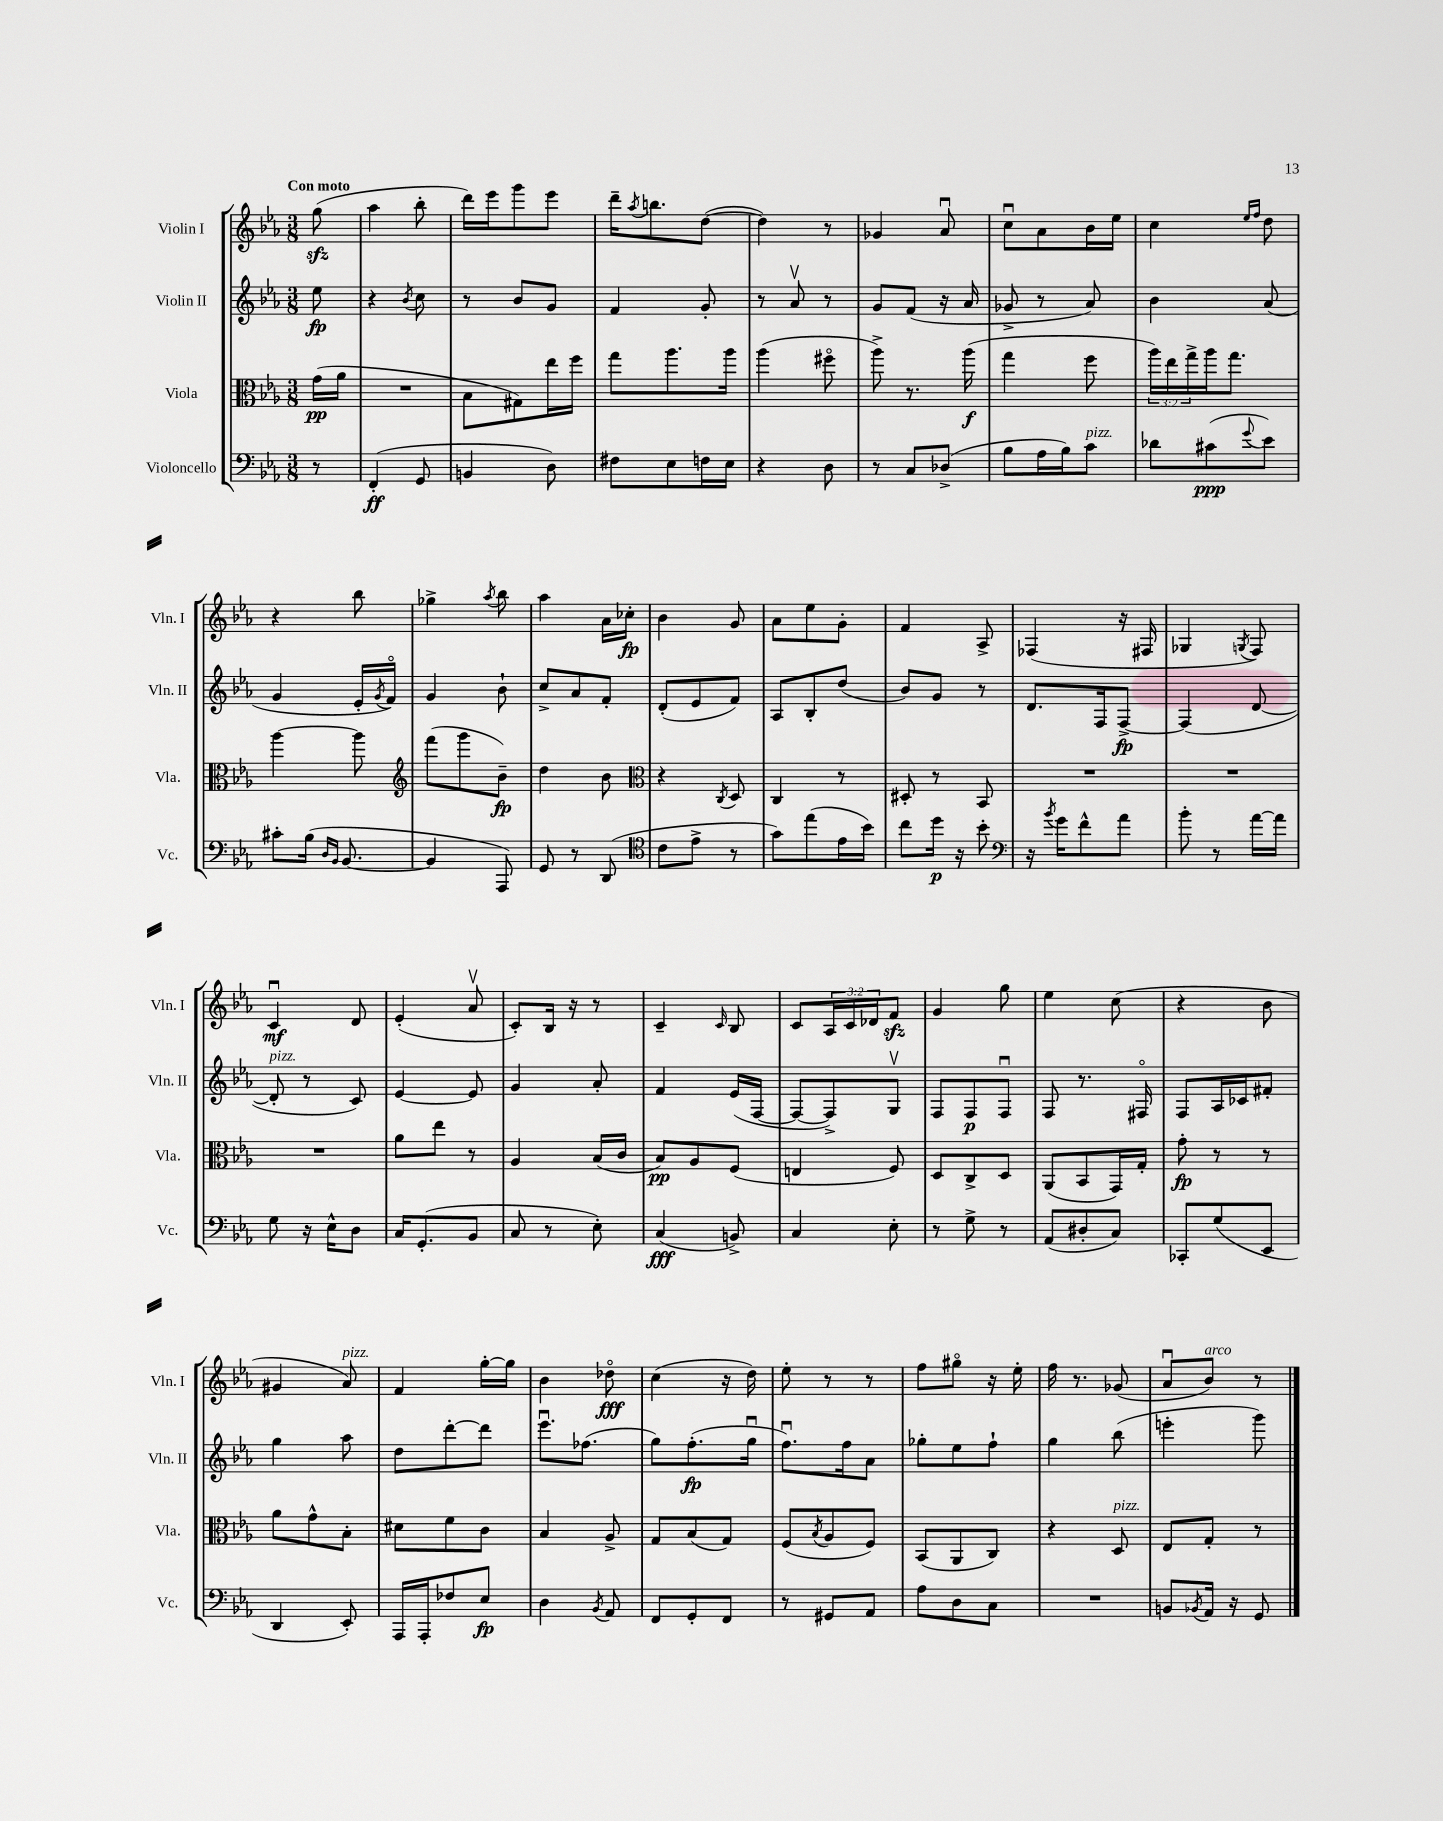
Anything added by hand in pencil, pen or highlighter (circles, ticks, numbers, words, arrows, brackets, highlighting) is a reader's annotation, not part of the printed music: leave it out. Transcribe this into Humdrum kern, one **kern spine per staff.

**kern	**kern	**kern	**kern
*staff4	*staff3	*staff2	*staff1
*clefF4	*clefC3	*clefG2	*clefG2
*k[b-e-a-]	*k[b-e-a-]	*k[b-e-a-]	*k[b-e-a-]
*M3/8	*M3/8	*M3/8	*M3/8
8r	(16g	8ee-	(8gg
.	16a-	.	.
=	=	=	=
(4FF'	4.r	4r	4aa-
.	.	8qb-	.
8GG	.	8cc	8bb-'
=	=	=	=
4BB	8B-	8r	16ddd)
.	.	.	16eee-
.	8G#)	8b-	8ggg
8D)	16ee-	8g	8eee-
.	16ff	.	.
=	=	=	=
8F#	8gg	4f	16ddd~
.	.	.	8qaa-
.	.	.	8.bb
8E-	8.aa-	.	.
16F	.	8g'	([8dd
16E-	16aa-	.	.
=	=	=	=
4r	(4aa-	8r	4dd])
.	.	8a-v	.
8D	8ff#o	8r	8r
=	=	=	=
8r	8aa-^)	8g	4g-
8C	8.r	(8f	.
(8D-^	.	16r	8a-u
.	(16aa-	16a-	.
=	=	=	=
8B-	4gg	8g-^	8ccu
16A-	.	8r	8a-
16B-)	.	.	.
8c	8ff	8a-)	16b-
.	.	.	16ee-
=	=	=	=
8d-	24aa-)	4b-	4cc
.	24ee-	.	.
.	24gg^	.	.
(8c#	16aa-	.	.
.	8.gg	.	.
.	.	.	16qqee-
8qqg	.	.	16qqff
8e-)	.	(8a-	8dd
=	=	=	=
8c#'	[4aa-	4g	4r
(16B-	.	.	.
16qqD	.	.	.
16qqBB-	.	.	.
[8.BB-	.	.	.
.	8aa-]	16e-'	8bb-
.	.	8qg	.
.	.	16fo)	.
=	=	=	=
*	*clefG2	*	*
4BB-]	(8fff	4g	4gg-^
.	8ggg	.	.
.	.	.	8qaa-
8AAA-)	8b-~)	8b-`	8bb-
=	=	=	=
8GG	4dd	8cc^	4aa-
8r	.	8a-	.
(8DD	8b-	8f'	16a-
.	.	.	16cc-'
=	=	=	=
*clefC4	*clefC3	*	*
8c	4r	(8d'	4b-
8e-^	.	8e-	.
.	8qC	.	.
8r	8D	8f)	8g
=	=	=	=
8g)	4C	8A-	8a-
(8ee-	.	8B-'	8ee-
16e-	8r	(8dd	8g'
16b-)	.	.	.
=	=	=	=
8cc	8D#'	8b-)	4f
16dd	8r	8g	.
16r	.	.	.
8b-'	8BB-	8r	8A-^
=	=	=	=
*clefF4	*	*	*
16r	4.r	8.d	(4F-
8qb-	.	.	.
16g	.	.	.
8f^^	.	.	.
.	.	16F	.
8a-	.	[8F^	16r
.	.	.	16F#
=	=	=	=
8b-'	4.r	(4F]	4G-
8r	.	.	.
.	.	.	8qG
[16a-	.	[8d	8F)
16a-]	.	.	.
=	=	=	=
8G	4.r	8d']	4cu
16r	.	8r	.
16E-^^	.	.	.
8D	.	8c)	8d
=	=	=	=
16C	8a-	[4e-	(4e-'
(8.GG'	.	.	.
.	8ee-	.	.
8BB-	8r	8e-]	8a-v
=	=	=	=
8C	4A-	4g	8c')
8r	.	.	16B-
.	.	.	16r
8E-')	(16B-	8a-'	8r
.	16c	.	.
=	=	=	=
(4C	8B-)	4f	4c~
.	8A-	.	.
.	.	.	16qqc
8BB^)	(8F	(16e-	8B-
.	.	[16F	.
=	=	=	=
4C	4E	8F_	8c
.	.	8F^])	24A-
.	.	.	24c
.	.	.	24d-
8E-'	8F)	8Gv	8f
=	=	=	=
8r	8D	8F	4g
8G^	8C^	8F	.
8r	8D	8Fu	8gg
=	=	=	=
(8AA-	(8AA-	8F	4ee-
8D#'	8BB-	8.r	.
8C)	16GG)	.	(8cc
.	16G'	16F#o	.
=	=	=	=
8CC-'	8g'	8F	4r
(8G	8r	16A-	.
.	.	16c-	.
8EE-	8r	8f#'	8b-
=	=	=	=
4DD	8a-	4gg	4g#
.	8g^^	.	.
8EE-')	8B-'	8aa-	8a-)
=	=	=	=
16AAA-	8d#	8dd	4f
16AAA-'	.	.	.
8F-	8f	[8ddd'	.
8E-	8c	8ddd]	[16gg'
.	.	.	16gg]
=	=	=	=
4D	4B-	8.eee-u	4b-
.	.	(8.ff-	.
8qBB-	.	.	.
8AA-	8A-^	.	8dd-o
=	=	=	=
8FF	8G	8gg)	(4cc
8GG'	(8B-	(8.ff'	.
8FF	8G)	.	16r
.	.	16ggu	16dd)
=	=	=	=
8r	(8F	8.ffu)	8ee-'
.	8qB-	.	.
8GG#	8A-	.	8r
.	.	16ff	.
8AA-	8F)	8a-	8r
=	=	=	=
8A-	(8BB-	8gg-'	8ff
8D	8AA-	8ee-	8gg#o
8C	8C)	8ff`	16r
.	.	.	16ee-'
=	=	=	=
4.r	4r	4gg	16ff
.	.	.	8.r
.	8D	(8bb-	(8g-
=	=	=	=
8BB	8E-	4eee'	8a-u
8qBB-	.	.	.
16AA-	8G'	.	8b-)
16r	.	.	.
8GG	8r	8ggg)	8r
==	==	==	==
*-	*-	*-	*-
